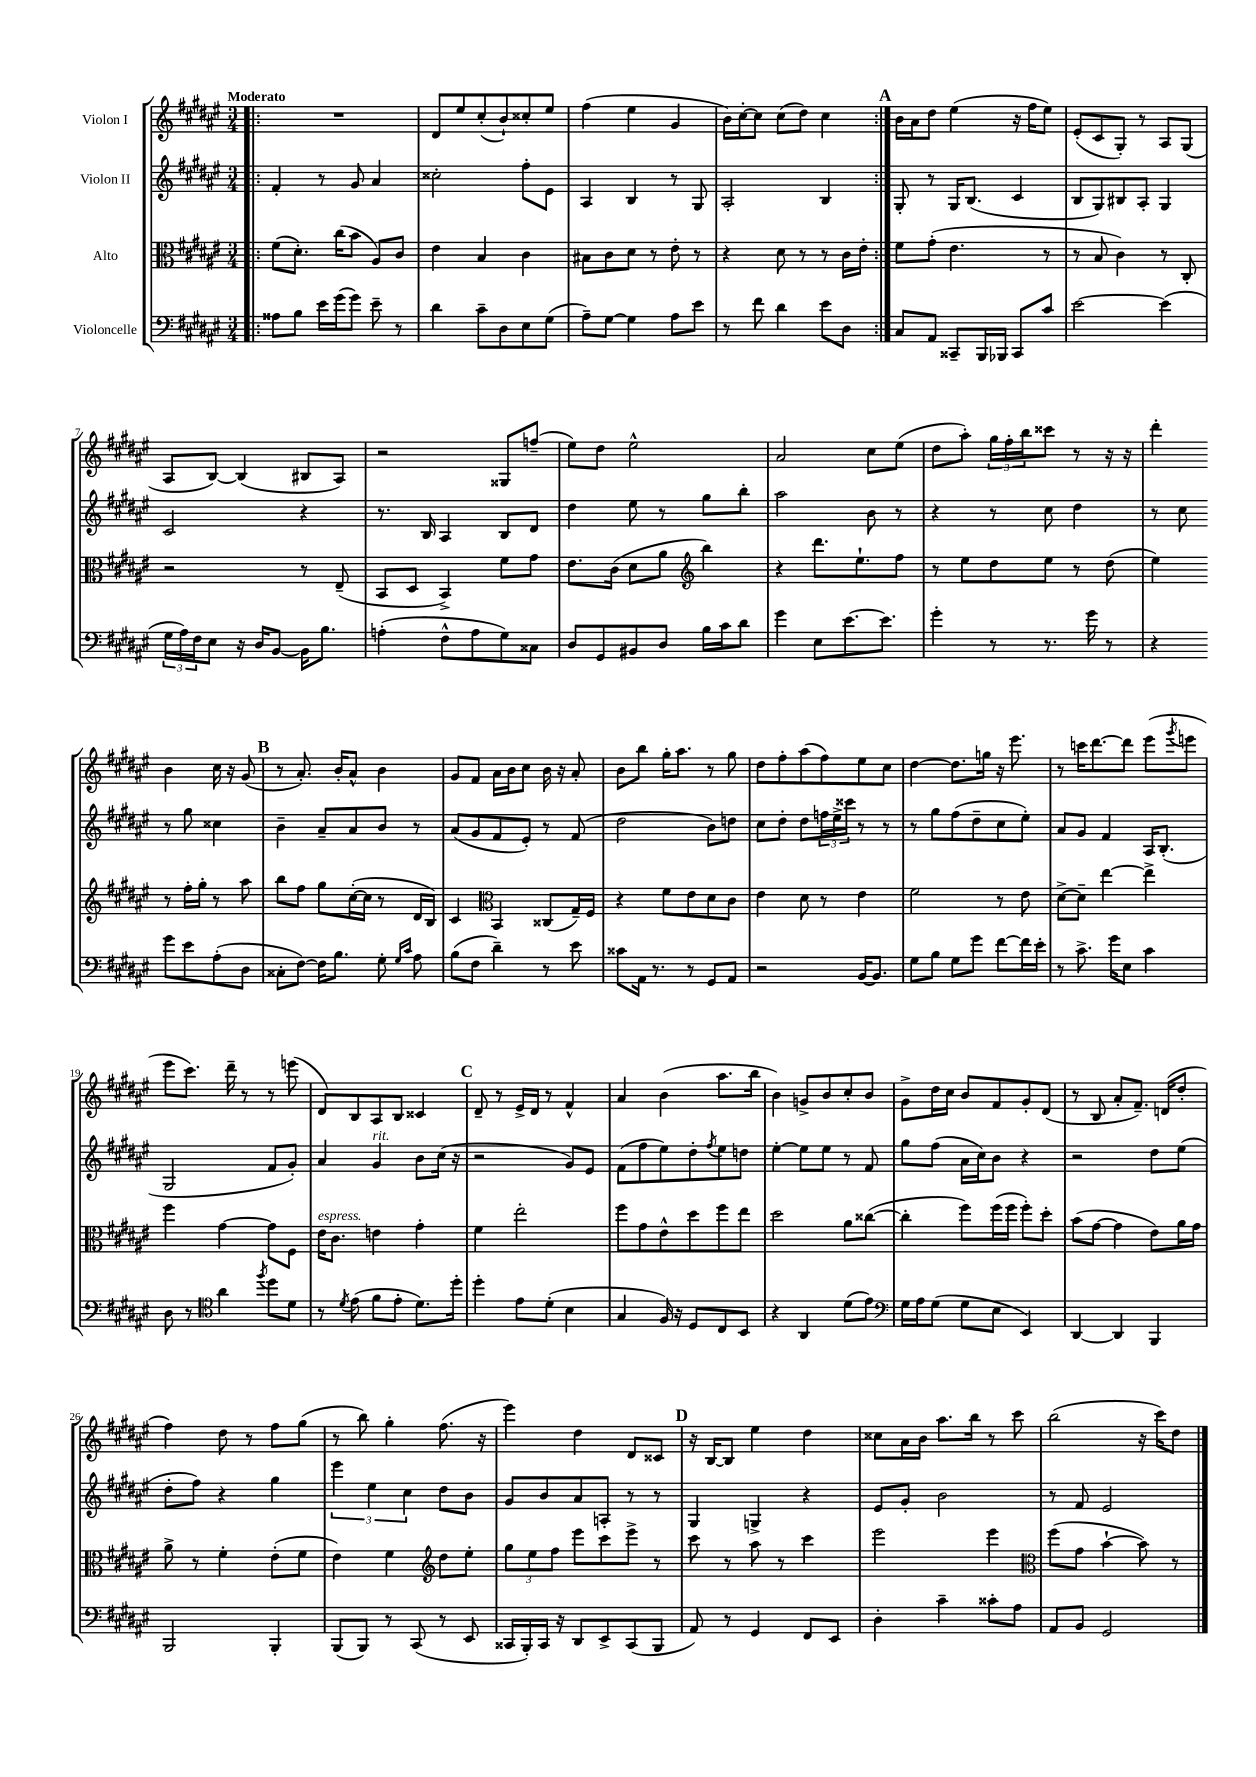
<<
\new StaffGroup <<
\new Staff = "s0" \with { instrumentName = "Violon I" } {
    \clef treble \key fis \major \numericTimeSignature \time 3/4 \tempo "Moderato"
    \repeat volta 2 { \bar ".|:" R2. |
    dis'8 eis''8 cis''8-.( b'8-!) cisis''8-. eis''8 |
    fis''4( eis''4 gis'4 |
    b'16) cis''16~-. cis''8 cis''8( dis''8) cis''4 | }
    \mark \markup { \bold "A" } b'16 ais'16 dis''8 eis''4( r16 fis''16 eis''8) |
    eis'8-.( cis'8 gis8-.) r8 ais8 gis8( |
    ais8 b8~) b4( bis8 ais8) |
    r2 gisis8 f''8--( |
    eis''8) dis''8 eis''2-^ |
    ais'2 cis''8 eis''8( |
    dis''8 ais''8-.) \tuplet 3/2 { gis''16 fis''16-. b''16 } cisis'''8 r8 r16 r16 |
    dis'''4-. b'4 cis''16 r16 gis'8( |
    \mark \markup { \bold "B" } r8 ais'8.-.) b'16-. ais'8-^ b'4 |
    gis'8 fis'8 ais'16 b'16 cis''8 b'16 r16 ais'8-. |
    b'8 b''8 gis''16-. ais''8. r8 gis''8 |
    dis''8 fis''8-. ais''8( fis''8) eis''8 cis''8 |
    dis''4~ dis''8. g''16 r16 eis'''8. |
    r8 c'''16 dis'''8.~ dis'''8 eis'''8( \acciaccatura { gis'''8 } e'''8 |
    eis'''8 cis'''8.) dis'''16-- r8 r8 e'''8( |
    dis'8) b8 ais8 b8 cisis'4 |
    \mark \markup { \bold "C" } dis'8-- r8 eis'16-> dis'16 r8 fis'4-^ |
    ais'4 b'4( ais''8. b''16 |
    b'4) g'8-> b'8 cis''8-. b'8 |
    gis'8-> dis''16 cis''16 b'8 fis'8 gis'8-. dis'8( |
    r8 b8 ais'8-. fis'8.--) d'16( dis''8-. |
    fis''4) dis''8 r8 fis''8 gis''8( |
    r8 b''8) gis''4-. fis''8.( r16 |
    eis'''4) dis''4 dis'8 cisis'8 |
    \mark \markup { \bold "D" } r16 b16~ b8 eis''4 dis''4 |
    cisis''8 ais'16 b'16 ais''8. b''16 r8 cis'''8 |
    b''2( r16 cis'''16) dis''8 \bar "|." |
}
\new Staff = "s1" \with { instrumentName = "Violon II" } {
    \clef treble \key fis \major \numericTimeSignature \time 3/4
    \repeat volta 2 { \bar ".|:" fis'4-. r8 gis'8 ais'4 |
    cisis''2-. fis''8-. eis'8 |
    ais4 b4 r8 gis8 |
    ais2-. b4 | }
    \mark \markup { \bold "A" } gis8-. r8 gis16 b8.( cis'4 |
    b8 gis8) bis8 ais8-. gis4 |
    cis'2 r4 |
    r8. b16 ais4 b8 dis'8 |
    dis''4 eis''8 r8 gis''8 b''8-. |
    ais''2 b'8 r8 |
    r4 r8 cis''8 dis''4 |
    r8 cis''8 r8 gis''8 cisis''4 |
    \mark \markup { \bold "B" } b'4-- ais'8-- ais'8 b'8 r8 |
    ais'8( gis'8 fis'8 eis'8-.) r8 fis'8( |
    dis''2 b'8) d''8 |
    cis''8 dis''8-. dis''8 \tuplet 3/2 { f''16 eis''16-> cisis'''16 } r8 r8 |
    r8 gis''8 fis''8( dis''8-- cis''8 eis''8-.) |
    ais'8 gis'8 fis'4 ais16 b8.-.( |
    gis2 fis'8 gis'8-.) |
    ais'4 gis'4^\markup { \italic "rit." } b'8 cis''16( r16 |
    \mark \markup { \bold "C" } r2 gis'8) eis'8 |
    fis'8( fis''8 eis''8) dis''8-. \acciaccatura { fis''8 } eis''8 d''8 |
    eis''4~-. eis''8 eis''8 r8 fis'8 |
    gis''8 fis''8( ais'16 cis''16) b'8 r4 |
    r2 dis''8 eis''8( |
    dis''8-. fis''8) r4 gis''4 |
    \tuplet 3/2 { eis'''4 eis''4 cis''4 } dis''8 b'8 |
    gis'8 b'8 ais'8 a8-. r8 r8 |
    \mark \markup { \bold "D" } gis4 g4-> r4 |
    eis'8 gis'8-. b'2 |
    r8 fis'8 eis'2 \bar "|." |
}
\new Staff = "s2" \with { instrumentName = "Alto" } {
    \clef alto \key fis \major \numericTimeSignature \time 3/4
    \repeat volta 2 { \bar ".|:" fis'8( dis'8.-.) cis''16( b'8 ais8) cis'8 |
    eis'4 b4 cis'4 |
    bis8 cis'8 dis'8 r8 eis'8-. r8 |
    r4 dis'8 r8 r8 cis'16 eis'16-. | }
    \mark \markup { \bold "A" } fis'8 gis'8-.( eis'4. r8 |
    r8 b8 cis'4) r8 cis8-. |
    r2 r8 eis8--( |
    b,8 dis8 b,4->) fis'8 gis'8 |
    eis'8. cis'16( dis'8 ais'8 \clef treble b''4) |
    r4 dis'''8. eis''8.-! fis''8 |
    r8 eis''8 dis''8 eis''8 r8 dis''8( |
    eis''4) r8 fis''16-. gis''16-. r8 ais''8 |
    \mark \markup { \bold "B" } b''8 fis''8 gis''8 cis''16~-.( cis''16 r8 dis'16 b16) |
    cis'4 \clef alto b,4 cisis8( gis16--) fis16 |
    r4 fis'8 eis'8 dis'8 cis'8 |
    eis'4 dis'8 r8 eis'4 |
    fis'2 r8 eis'8 |
    dis'8~-> dis'8-- eis''4~ eis''4-> |
    fis''4 gis'4~ gis'8 fis8 |
    eis'16^\markup { \italic "espress." } cis'8. e'4 gis'4-. |
    \mark \markup { \bold "C" } fis'4 eis''2-. |
    fis''8 gis'8 eis'8-^ dis''8 fis''8 eis''8 |
    dis''2 ais'8 cisis''8~( |
    cisis''4-. fis''8) fis''16( fis''16 fis''8-.) dis''8-. |
    b'8( gis'8~ gis'4 eis'8) ais'16 gis'16 |
    ais'8-> r8 fis'4-. eis'8-.( fis'8 |
    eis'4) fis'4 \clef treble dis''8 eis''8-. |
    \tuplet 3/2 { gis''8 eis''8 fis''8 } eis'''8 cis'''8 eis'''8-> r8 |
    \mark \markup { \bold "D" } cis'''8 r8 ais''8 r8 cis'''4 |
    eis'''2 eis'''4 |
    \clef alto fis''8( gis'8 b'4~-! b'8) r8 \bar "|." |
}
\new Staff = "s3" \with { instrumentName = "Violoncelle" } {
    \clef bass \key fis \major \numericTimeSignature \time 3/4
    \repeat volta 2 { \bar ".|:" aisis8 b8 eis'16 gis'16( gis'8) eis'8-- r8 |
    dis'4 cis'8-- dis8 eis8 gis8( |
    ais8--) gis8~ gis4 ais8 eis'8 |
    r8 fis'8 dis'4 eis'8 dis8 | }
    \mark \markup { \bold "A" } cis8 ais,8 cisis,8-- b,,16 bes,,16 cisis,8 cis'8 |
    eis'2~ eis'4( |
    \tuplet 3/2 { gis16 ais16) fis16 } eis8 r16 dis16 b,8~ b,16 b8. |
    a4-.( fis8-^ a8 gis8) cisis8 |
    dis8 gis,8 bis,8 dis8 b16 cis'16 dis'8 |
    gis'4 eis8 eis'8.~ eis'8. |
    gis'4-. r8 r8. gis'16 r8 |
    r4 gis'8 eis'8 ais8-.( dis8 |
    \mark \markup { \bold "B" } cisis8-. fis8~) fis16 b8. gis8-. \grace { gis16 cis'16 } ais8 |
    b8( fis8 dis'4--) r8 eis'8 |
    cisis'8 ais,16 r8. r8 gis,8 ais,8 |
    r2 b,16~ b,8. |
    gis8 b8 gis8 gis'8 fis'8~ fis'16 eis'16-. |
    r8 cis'8.-> gis'16 eis8 cis'4 |
    dis8 r8 \clef tenor ais'4 \acciaccatura { fis''8 } dis''8 dis'8 |
    r8 \acciaccatura { dis'8 } eis'8( fis'8 eis'8-. dis'8.) dis''16-. |
    \mark \markup { \bold "C" } dis''4-. eis'8 dis'8-.( b4 |
    gis4 fis16) r16 dis8 cis8 b,8 |
    r4 ais,4 dis'8( eis'8) |
    \clef bass gis16 ais16 gis8( gis8 eis8 eis,4) |
    dis,4~ dis,4 b,,4 |
    b,,2 b,,4-. |
    b,,8( b,,8) r8 cis,8( r8 eis,8 |
    cisis,16 b,,16-.) cisis,16 r16 dis,8 eis,8-> cisis,8( b,,8 |
    \mark \markup { \bold "D" } ais,8) r8 gis,4 fis,8 eis,8 |
    dis4-. cis'4-- cisis'8-. ais8 |
    ais,8 b,8 gis,2 \bar "|." |
}
>>
>>
